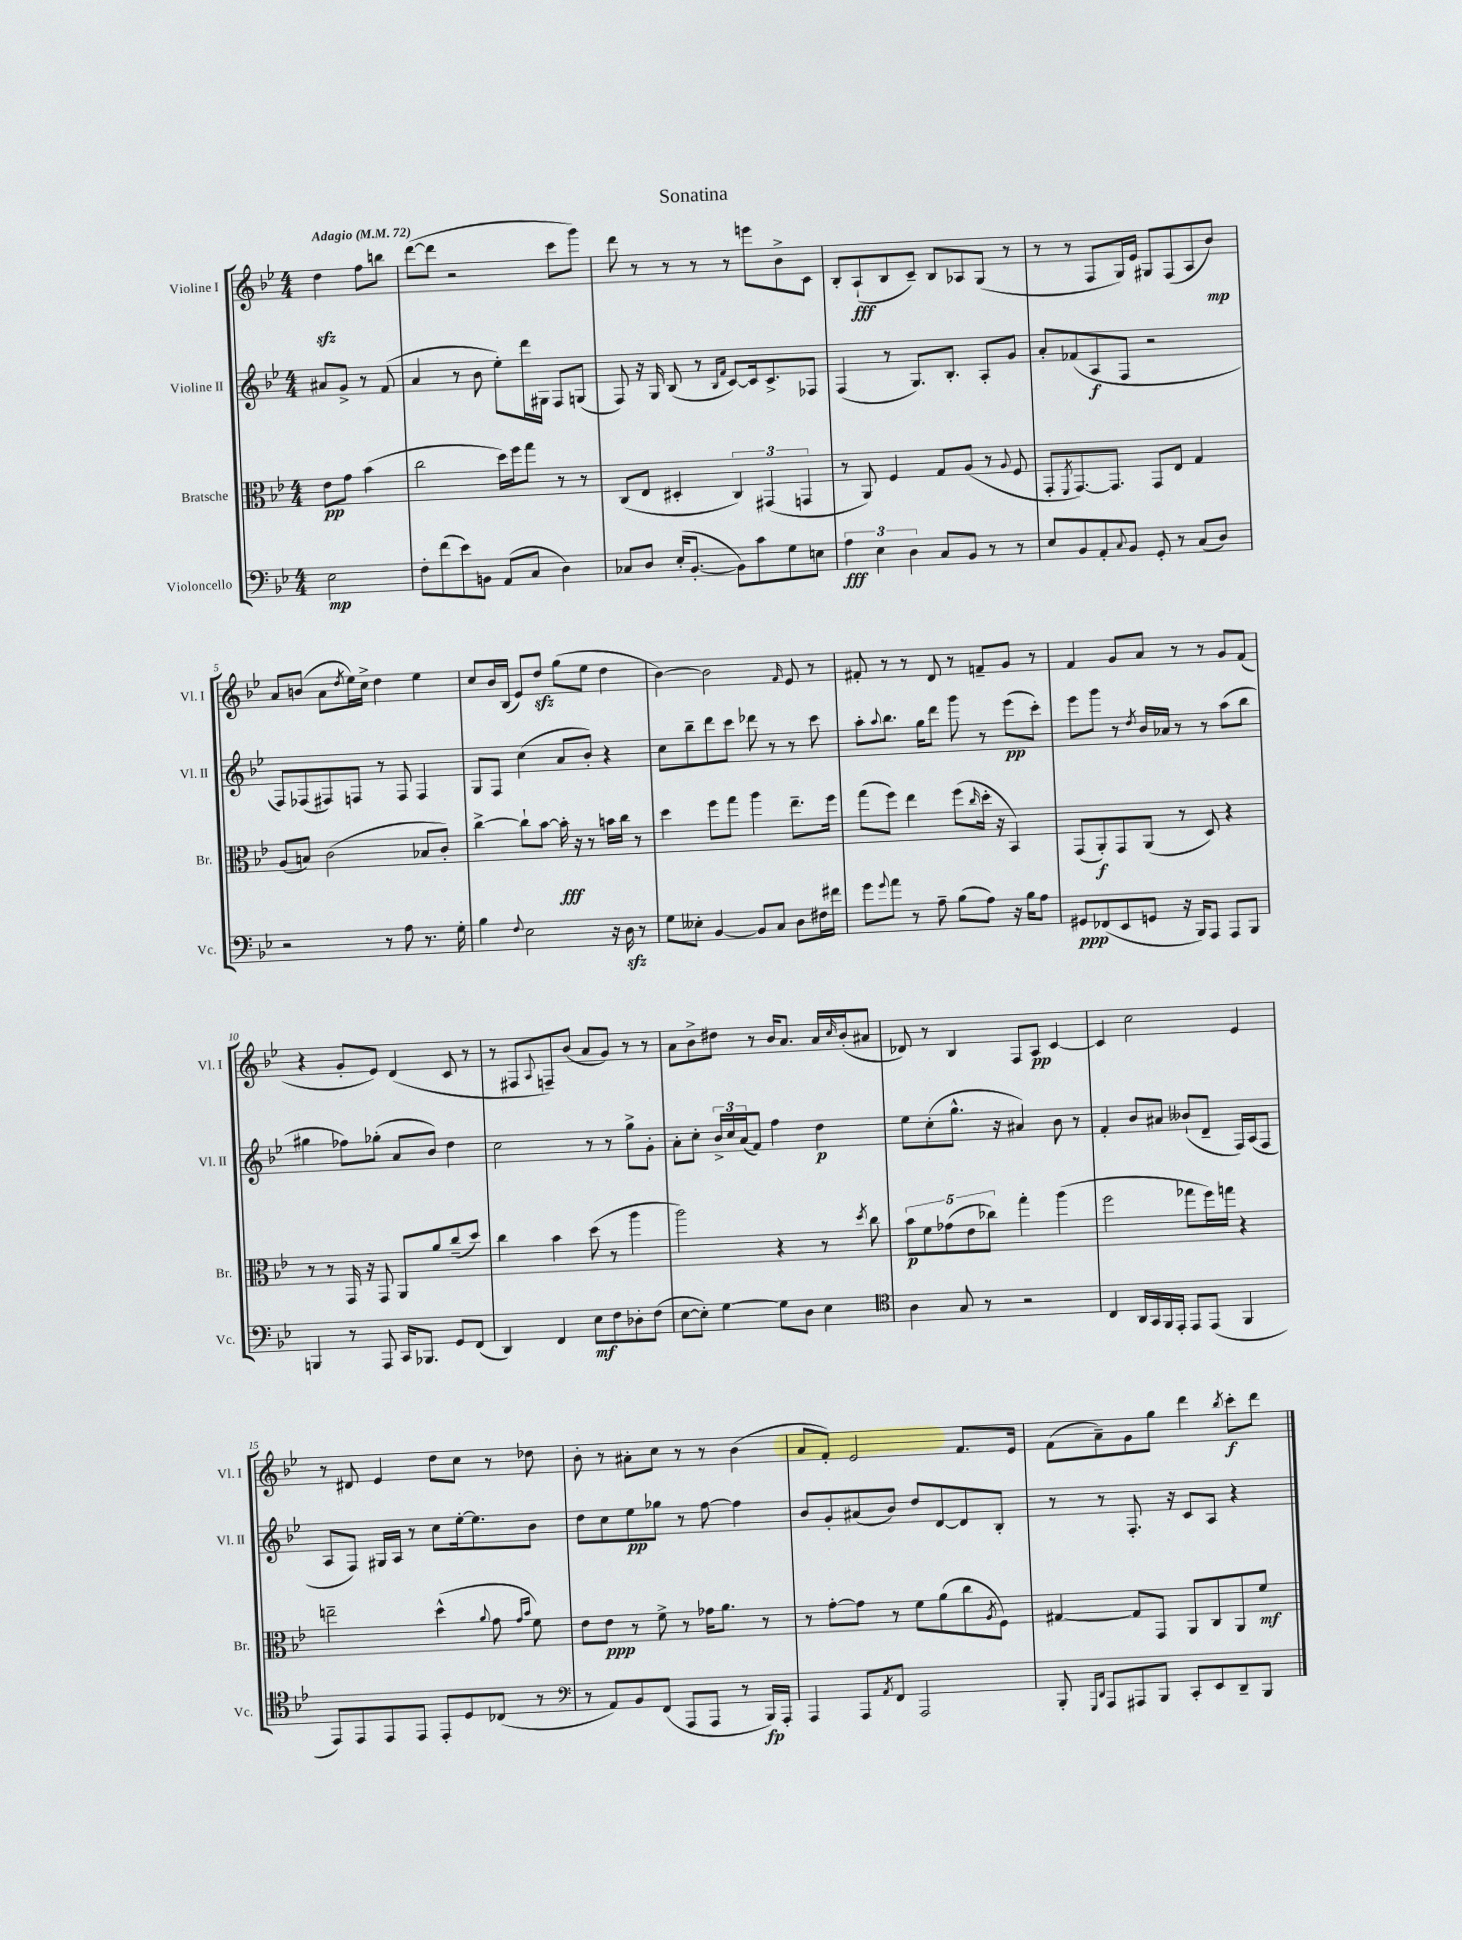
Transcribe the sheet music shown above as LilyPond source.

\header { title = "Sonatina" }
<<
\new StaffGroup <<
\new Staff = "s0" \with { instrumentName = "Violine I" shortInstrumentName = "Vl. I" } {
    \clef treble \key bes \major \numericTimeSignature \time 4/4 \partial 2 \tempo "Adagio" 4 = 72
    d''4\sfz f''8 b''8 |
    d'''8~( d'''8 r2 c'''8 g'''8) |
    d'''8 r8 r8 r8 r8 e'''8 bes'8-> c'8 |
    bes8-. a8-!\fff( bes8 c'8--) bes8 aes8 g8( r8 |
    r8 r8 f8 g16) ees'16 gis8 f8( a8 bes'8\mp) |
    a'8 b'8( a'8 \acciaccatura { d''8 } ees''16) c''16-> d''4 ees''4 |
    c''8 bes'16 bes16( ees'8) d''8\sfz g''8( ees''8 d''4 |
    bes'4~) bes'2 \grace { f'16 } ees'8 r8 |
    fis'8-. r8 r8 d'8 r8 f'8-- g'8 r8 |
    f'4 g'8 a'8 r8 r8 g'8 f'8( |
    r4 g'8-. ees'8) d'4( c'8 r8 |
    r8 fis8 \appoggiatura { a8 } f8--) bes'8( a'8 g'8) r8 r8 |
    a'8 bes'8-> dis''8 r8 bes'16 a'8. a'16 \grace { c''16 } bes'16-.( ais'8 |
    des'8) r8 bes4 f8 a8\pp c'4~ |
    c'4 c''2 ees'4 |
    r8 dis'8 ees'4 d''8 c''8 r8 des''8 |
    bes'8-. r8 ais'8-. c''8 r8 r8 bes'4( |
    a'8 f'8-.) ees'2 f'8. ees'16 |
    f'8( a'8--) g'8 g''8 d'''4 \acciaccatura { bes''8 } c'''8-.\f d'''8 \bar "|." |
}
\new Staff = "s1" \with { instrumentName = "Violine II" shortInstrumentName = "Vl. II" } {
    \clef treble \key bes \major \numericTimeSignature \time 4/4 \partial 2
    ais'8 g'8-> r8 f'8( |
    a'4 r8 bes'8 ees''8-.) d'''16 gis16 f8 g8( |
    f8) r16 g16 bes8( r8 \grace { bes16 f'16 } c'8~) c'16 c'8.-> fes8 |
    f4( r8 g8.) bes8.-. a8-. g'8 |
    a'8-. fes'8( a8\f f8 r2 |
    f8) fes8( fis8) f8 r8 f8 f4 |
    g8 f8 c''4( a'8 bes'8-.) r4 |
    c''8 bes''8-- d'''8 c'''8 des'''8 r8 r8 c'''8 |
    a''8-. \appoggiatura { a''8 } bes''8. g''16 d'''8 g'''8 r8 ees'''8\pp( c'''8-.) |
    ees'''8 g'''8 r8 \acciaccatura { d''8 } bes'16 aes'16 r8 r8 a''8( bes''8 |
    gis''4 fes''8) ges''8-.( a'8 bes'8) d''4 |
    c''2 r8 r8 g''8-> g'8-. |
    a'8-. c''8-. \tuplet 3/2 { bes'16-> c''16 a'16( } f'8) f''4 d''4\p |
    ees''8 c''8-.( g''8.-^ r16 ais'4) bes'8 r8 |
    f'4-. bes'8 ais'8 beses'8-!( d'8-- f16) a16( f8 |
    a8 f8) gis16 a16 r8 c''8 ees''16~-. ees''8. bes'8 |
    d''8 c''8 ees''8\pp ges''8 r8 f''8~ f''4 |
    bes'8 g'8-. ais'8( bes'8) d''8 d'8~ d'8 bes8-. |
    r8 r8 f8.-. r16 c'8 a8 r4 \bar "|." |
}
\new Staff = "s2" \with { instrumentName = "Bratsche" shortInstrumentName = "Br." } {
    \clef alto \key bes \major \numericTimeSignature \time 4/4 \partial 2
    ees'8\pp g'8 bes'4( |
    c''2 d''16) f''16 g''8 r8 r8 |
    c8( ees8 dis4-. \tuplet 3/2 { c4) gis,4( g,4 } |
    r8 a,8) f4 g8 a8( r8 \appoggiatura { a8 } f8 |
    g,8-. \acciaccatura { f,8 } g,8.~) g,8. g,8 ees8 g4 |
    a8( b8) c'2( bes8 c'8-.) |
    c''4~-> c''8-! bes'8~ bes'16-.\fff r16 r8 b'16 c''16 r8 |
    d''4 f''8 g''8 a''4 ees''8.-- f''16 |
    g''8( f''8) ees''4 f''8( \grace { c''16 } d''16-. r16 bes,4) |
    g,8( a,8-.\f) g,8 a,8( r8 d8) r4 |
    r8 r8 g,16 r16 g,8 a,8 a'8 c''8--( d''8) |
    c''4 bes'4 d''8( r8 a''4 |
    a''2) r4 r8 \acciaccatura { d''8 } c''8 |
    \tuplet 5/4 { bes'8\p f'8 ges'8( ees'8 ces''8) } g''4-. a''4( |
    f''2 ges''8 f''16) g''16 r4 |
    e''2-- d''4-^( \appoggiatura { a'8 } g'8 \grace { g'16 bes'16 } f'8) |
    ees'8 ees'8\ppp r8 f'8-> r8 ges'16 a'8. r8 |
    r8 g'8~-. g'8 r8 f'8 a'8( c''8 \acciaccatura { a8 } f8) |
    gis4~ gis8 g,8 a,8 c8 a,8 f'8\mf \bar "|." |
}
\new Staff = "s3" \with { instrumentName = "Violoncello" shortInstrumentName = "Vc." } {
    \clef bass \key bes \major \numericTimeSignature \time 4/4 \partial 2
    ees2\mp |
    f8-. f'8( ees'8) b,8 a,8( c8 d4) |
    ces8 d8 ees16-.( bes,8.~-. bes,8) c'8 g8 e8 |
    \tuplet 3/2 { a4\fff ees4 d4 } c8 bes,8 r8 r8 |
    ees8 bes,8 a,8-. \appoggiatura { c8 } bes,8 g,8-. r8 c8( d8) |
    r2 r8 a8 r8. g16-. |
    bes4 \appoggiatura { f8 } ees2 r16 d16\sfz r8 |
    g8 eeses8-. bes,4~ bes,8 c8 d8 fis16 fis'16 |
    g'8 \appoggiatura { g'8 } a'8 r8 a8-- bes8( a8) r16 bes16 a8 |
    gis,8\ppp fes,8( ees,8 g,8 r16 bes,,16) a,,8 a,,8 bes,,8 |
    b,,4 r8 a,,8 c,16 bes,,8. g,8 f,8( |
    d,4) f,4 ees8\mf f8 des8-. f8( |
    ees8~ ees8-.) g4~ g8 d8 ees4 |
    \clef tenor a4 g8 r8 r2 |
    c4 a,16 g,16 f,16 ees,16-. ees,8 ees,8( f,4 |
    ees,8) ees,8 ees,8 ees,8 ees,8-. d8 ces8( r8 |
    \clef bass r8 a,8) bes,8 f,8( a,,8 a,,8 r8 bes,,16\fp) a,,16-. |
    a,,4 a,,8 \acciaccatura { a,8 } f,8 a,,2 |
    bes,,8-. \grace { g,,16 d,16 } a,,8 ais,,8 bes,,8 c,8-. ees,8 d,8-- bes,,8 \bar "|." |
}
>>
>>
